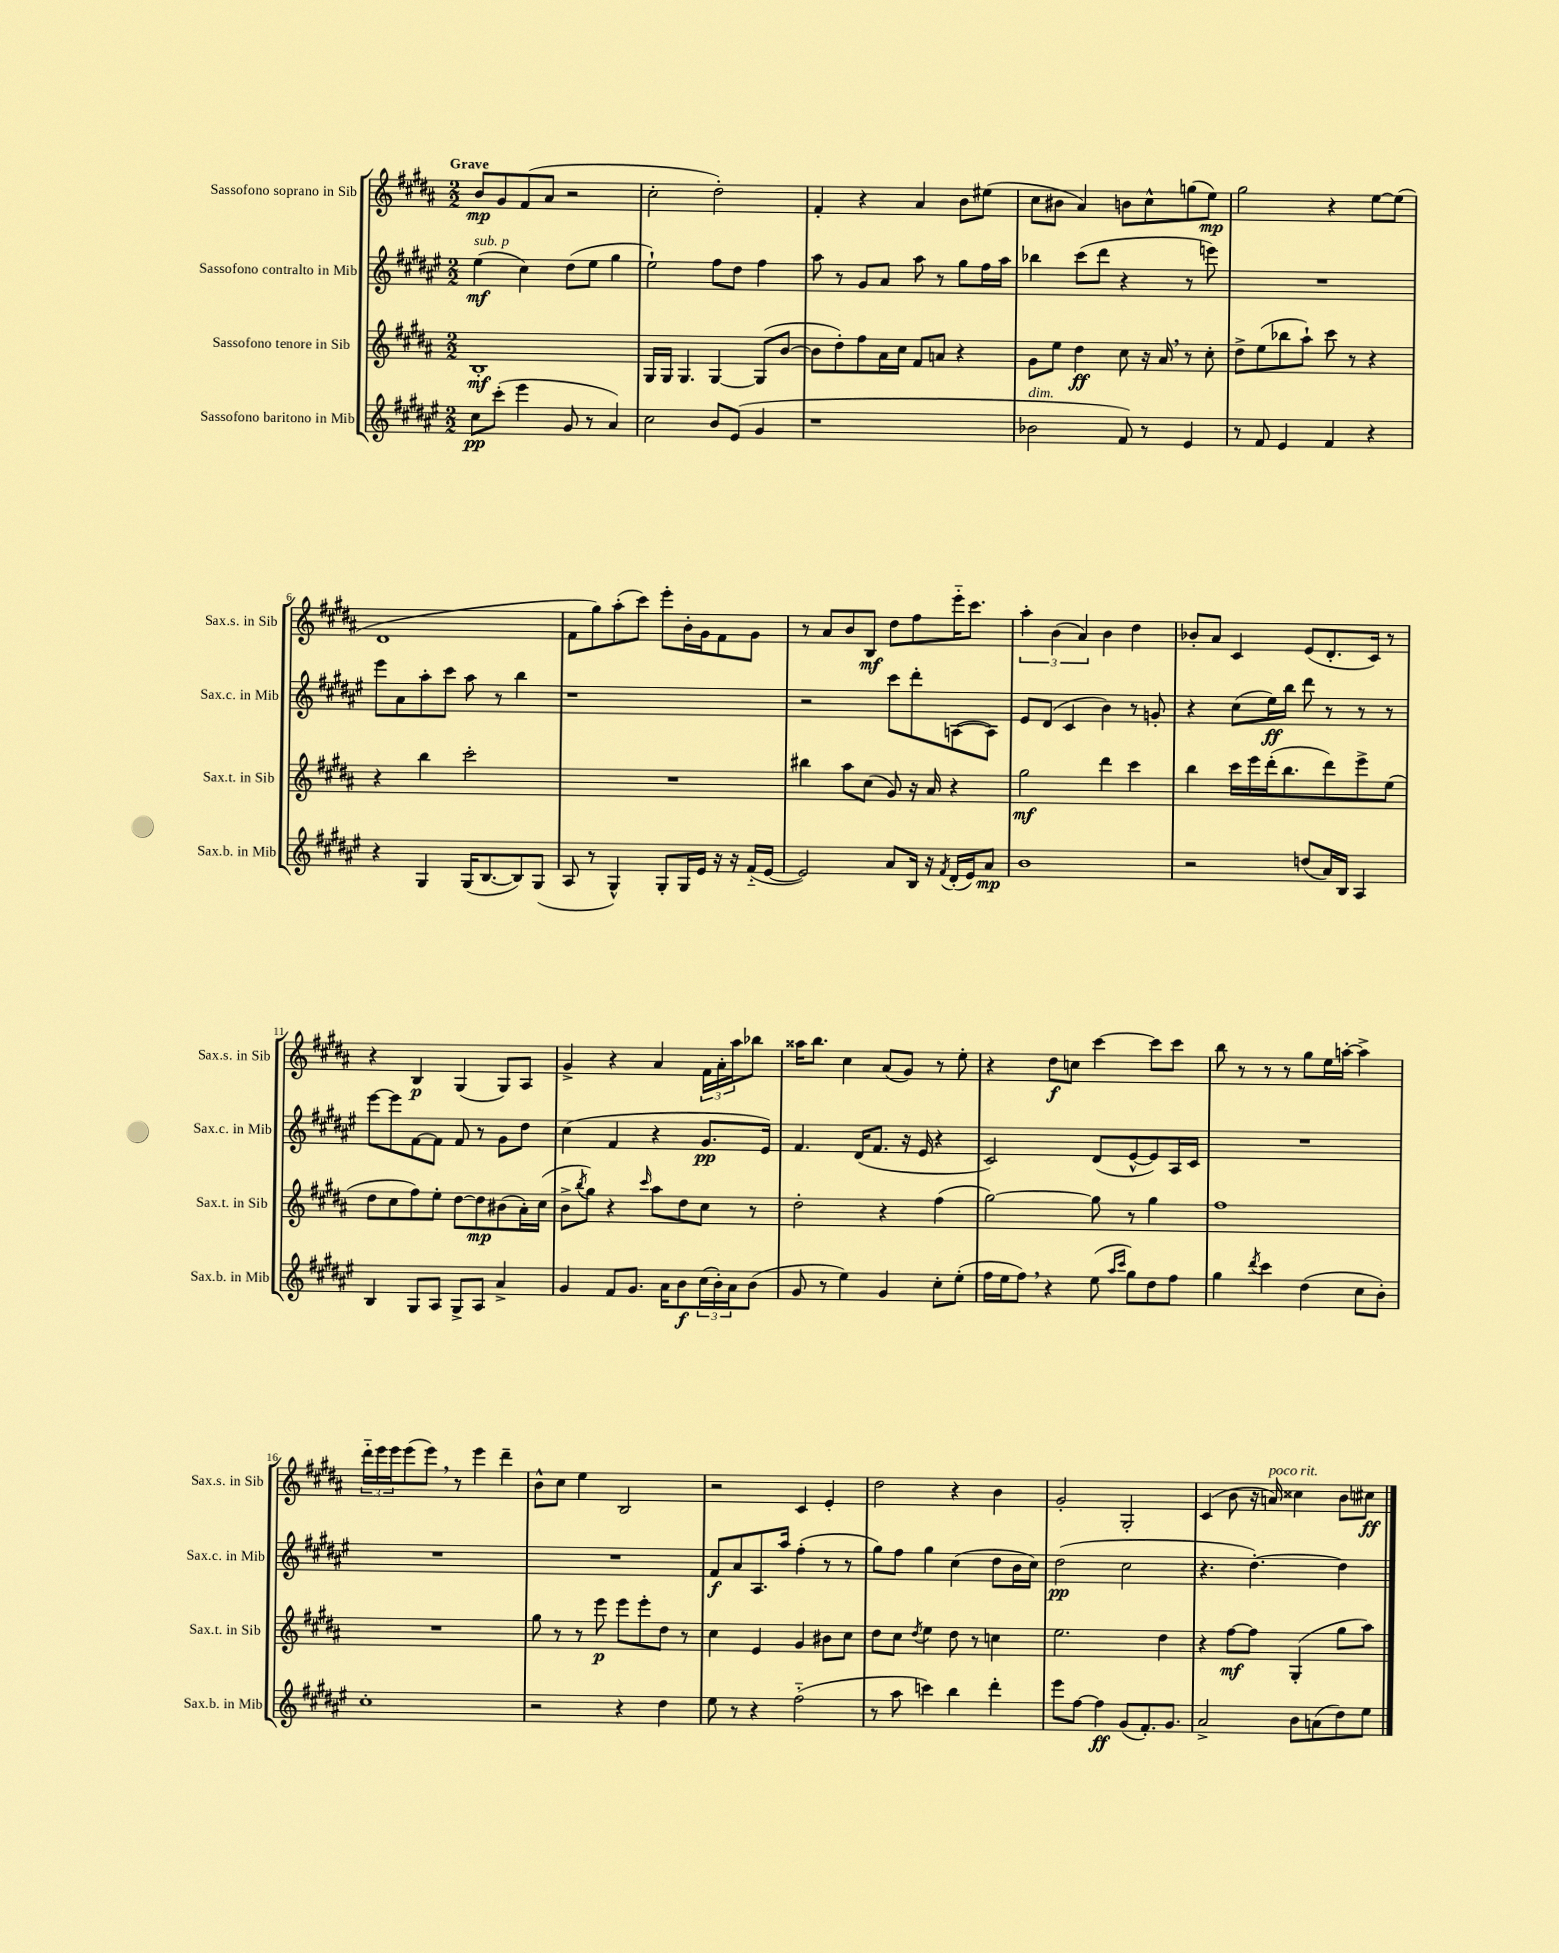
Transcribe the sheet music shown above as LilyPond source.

<<
\new StaffGroup <<
\new Staff = "s0" \with { instrumentName = "Sassofono soprano in Sib" shortInstrumentName = "Sax.s. in Sib" } {
    \clef treble \key b \major \numericTimeSignature \time 2/2 \tempo "Grave"
    b'8\mp gis'8 fis'8( ais'8 r2 |
    cis''2-. dis''2-.) |
    fis'4-. r4 ais'4 b'8 eis''8( |
    cis''8 bis'8 ais'4) b'8 cis''8-^ g''8( e''8\mp) |
    gis''2 r4 e''8~ e''8( |
    dis'1 |
    fis'8 gis''8) ais''8-.( cis'''8) e'''8-. b'16-. gis'16 fis'8 gis'8 |
    r8 ais'8 b'8 b8\mf dis''8 fis''8 e'''16-_ cis'''8. |
    \tuplet 3/2 { ais''4-. b'4( ais'4) } b'4 dis''4 |
    bes'8-. ais'8 cis'4 e'8( dis'8.-. cis'16) r8 |
    r4 b4\p gis4( gis8) ais8 |
    gis'4-> r4 ais'4 \tuplet 3/2 { fis'16 ais'16-. ais''16 } bes''8 |
    aisis''16 b''8. cis''4 ais'8( gis'8) r8 e''8-. |
    r4 dis''8\f c''8 cis'''4~ cis'''8 cis'''8 |
    b''8 r8 r8 r8 gis''8 e''16 a''16~-. a''4-> |
    \tuplet 3/2 { dis'''16-_ e'''16 e'''16 } e'''8( e'''8) \breathe r8 e'''4 dis'''4-- |
    b'8-^ cis''8 e''4 b2 |
    r2 cis'4 e'4-. |
    dis''2 r4 b'4 |
    gis'2-. gis2-. |
    cis'4( b'8 r16 a'16^\markup { \italic "poco rit." }) cisis''4 b'8 cis''8\ff \bar "|." |
}
\new Staff = "s1" \with { instrumentName = "Sassofono contralto in Mib" shortInstrumentName = "Sax.c. in Mib" } {
    \clef treble \key fis \major \numericTimeSignature \time 2/2
    eis''4\mf^\markup { \italic "sub. p" }( cis''4) dis''8( eis''8 gis''4 |
    eis''2-!) fis''8 dis''8 fis''4 |
    ais''8 r8 gis'8 ais'8 ais''8 r8 gis''8 fis''16 ais''16 |
    bes''4 cis'''8( dis'''8 r4 r8 e'''8) |
    R1 |
    eis'''8 ais'8 ais''8-. cis'''8 ais''8 r8 b''4 |
    r1 |
    r2 cis'''8 dis'''8-. a8~( a8) |
    eis'8 dis'8( cis'4 b'4) r8 g'8-. |
    r4 cis''8( eis''16\ff) b''16 dis'''8 r8 r8 r8 |
    eis'''8~ eis'''8 fis'8~ fis'8 fis'8 r8 gis'8 dis''8 |
    cis''4( fis'4 r4 gis'8.\pp eis'16) |
    fis'4. dis'16( fis'8. r16 eis'16 r4 |
    cis'2) dis'8( eis'8~-^ eis'8) ais16 cis'16 |
    R1 |
    R1 |
    R1 |
    fis'8\f ais'8 ais8. ais''16 fis''4-.( r8 r8 |
    gis''8) fis''8 gis''4 cis''4( dis''8 b'16 cis''16) |
    dis''2\pp( cis''2 |
    r4. dis''4.~-.) dis''4 \bar "|." |
}
\new Staff = "s2" \with { instrumentName = "Sassofono tenore in Sib" shortInstrumentName = "Sax.t. in Sib" } {
    \clef treble \key b \major \numericTimeSignature \time 2/2
    b1-.\mf |
    gis16 gis16 gis4. gis4~ gis8( b'8~ |
    b'8 dis''8-.) fis''8 ais'16 cis''16 fis'8 a'8 r4 |
    gis'8 e''8 dis''4\ff cis''8 r16 ais'16 \breathe r8 cis''8-. |
    dis''8-> e''8( bes''8 ais''8-!) cis'''8 r8 r4 |
    r4 b''4 cis'''2-. |
    R1 |
    bis''4 ais''8 cis''8( gis'8) r16 ais'16 r4 |
    gis''2\mf dis'''4 cis'''4 |
    b''4 cis'''16 e'''16 dis'''16-.( b''8. dis'''8) e'''8-> e''8( |
    dis''8 cis''8 fis''8) e''8-. dis''8~ dis''8\mp bis'8( ais'16-.) cis''16( |
    b'8-> \acciaccatura { b''8 } gis''8) r4 \grace { cis'''16 } ais''8 dis''8 cis''8 r8 |
    dis''2-. r4 fis''4( |
    gis''2~) gis''8 r8 gis''4 |
    fis''1 |
    R1 |
    gis''8 r8 r8 e'''8\p e'''8 e'''8-. dis''8 r8 |
    cis''4 e'4 gis'4 bis'8 cis''8 |
    dis''8 cis''8 \acciaccatura { dis''8 } e''4 dis''8 r8 c''4 |
    e''2. dis''4 |
    r4 fis''8~\mf fis''8 gis4-.( gis''8 ais''8) \bar "|." |
}
\new Staff = "s3" \with { instrumentName = "Sassofono baritono in Mib" shortInstrumentName = "Sax.b. in Mib" } {
    \clef treble \key fis \major \numericTimeSignature \time 2/2
    cis''8\pp cis'''8-.( eis'''4 gis'8 r8 ais'4) |
    cis''2 b'8 eis'8( gis'4 |
    r1 |
    bes'2^\markup { \italic "dim." } fis'8) r8 eis'4 |
    r8 fis'8 eis'4 fis'4 r4 |
    r4 gis4 gis16( b8.~ b8) gis8( |
    ais8 r8 gis4-^) gis8-. gis16 eis'16 r16 r16 fis'16-_( eis'16~ |
    eis'2) ais'8 b16 r16 \acciaccatura { fis'8 } dis'16-.( eis'16) ais'8\mp |
    b'1 |
    r2 d''8( ais'16) b16 ais4 |
    b4 gis8 ais8 gis8-> ais8 ais'4-> |
    gis'4 fis'8 gis'8. ais'16 b'8\f \tuplet 3/2 { cis''16( b'16-.) ais'16 } b'8( |
    gis'8 r8 eis''4) gis'4 cis''8-. eis''8-.( |
    fis''16 eis''16 fis''8) \breathe r4 eis''8( \grace { ais''16 cis'''16 } gis''8) dis''8 fis''8 |
    gis''4 \acciaccatura { dis'''8 } cis'''4 dis''4( cis''8 b'8-.) |
    cis''1-. |
    r2 r4 dis''4 |
    eis''8 r8 r4 fis''2-_( |
    r8 ais''8 c'''4) b''4 dis'''4-. |
    eis'''8 fis''8~ fis''4\ff gis'8( fis'8.-.) gis'8. |
    ais'2-> b'8 a'8( dis''8) eis''8 \bar "|." |
}
>>
>>
